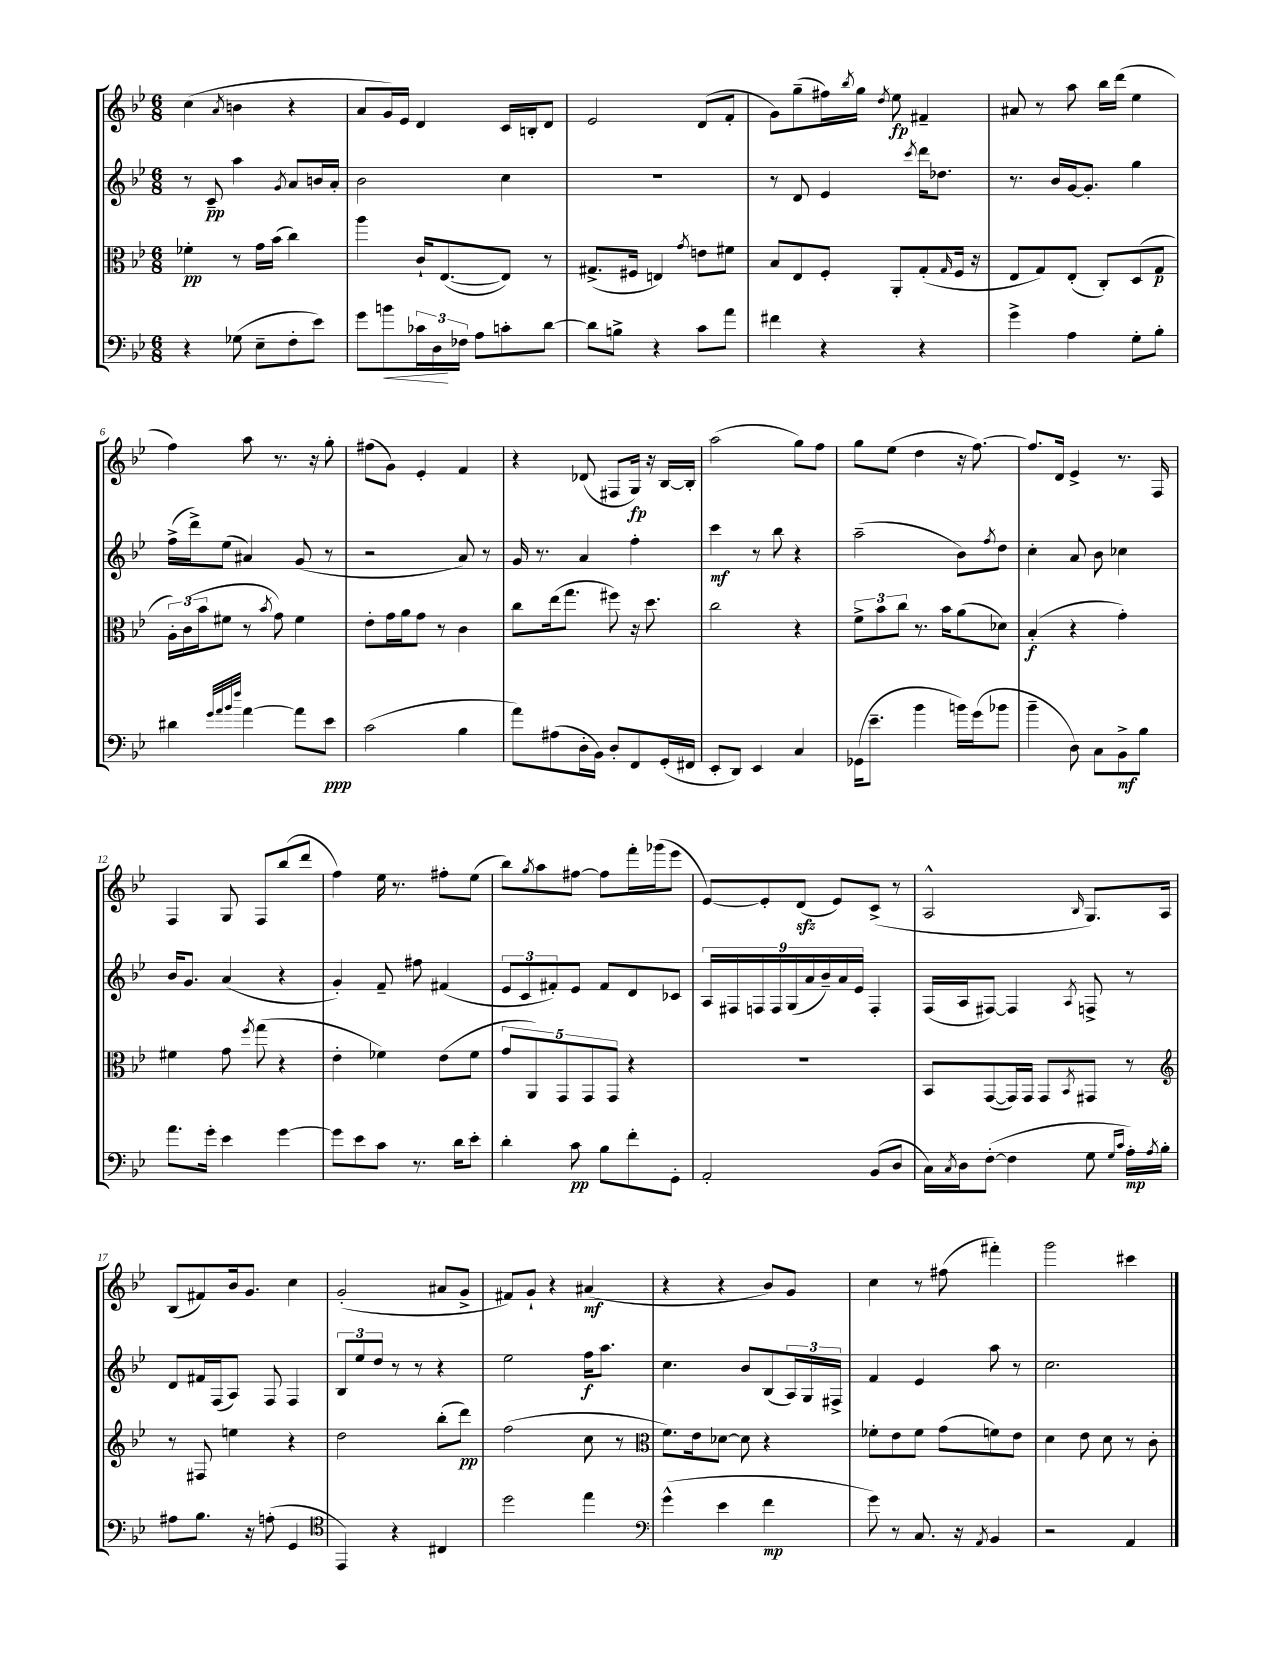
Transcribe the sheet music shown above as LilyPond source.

<<
\new StaffGroup <<
\new Staff = "s0" {
    \clef treble \key bes \major \numericTimeSignature \time 6/8
    c''4( \acciaccatura { a'8 } b'4 r4 |
    a'8 g'16) ees'16 d'4 c'16 b16-. d'8 |
    ees'2 d'8( f'8-. |
    g'8) g''8--( fis''16) \acciaccatura { bes''8 } g''16 \acciaccatura { d''8 } ees''8\fp fis'4-- |
    ais'8 r8 a''8 bes''16 d'''16( ees''4 |
    f''4) a''8 r8. r16 g''8-. |
    fis''8( g'8) ees'4-. f'4 |
    r4 des'8( fis8 g16\fp) r16 bes16~ bes16-. |
    a''2( g''8) f''8 |
    g''8 ees''8( d''4 r16 f''8.~) |
    f''8. d'16 ees'4-> r8. f16 |
    f4 g8 f8 bes''8( d'''8 |
    f''4) ees''16 r8. fis''8-. ees''8( |
    bes''8) \acciaccatura { g''8 } a''8 fis''8~ fis''8 f'''16-. ges'''16( ees'''8 |
    ees'8~) ees'8-. d'8\sfz( ees'8) c'8->( r8 |
    a2-^ \grace { bes16 } g8.) a16 |
    bes8( fis'8) bes'16 g'8. c''4 |
    g'2-.( ais'8 g'8-> |
    fis'8) g'8-! r4 ais'4\mf( |
    r4 r4 bes'8) g'8 |
    c''4 r8 fis''8( fis'''4-.) |
    g'''2 cis'''4 \bar "|." |
}
\new Staff = "s1" {
    \clef treble \key bes \major \numericTimeSignature \time 6/8
    r8 c'8--\pp a''4 \acciaccatura { g'8 } a'8 b'16 a'16-. |
    bes'2 c''4 |
    R2. |
    r8 d'8 ees'4 \acciaccatura { c'''8 } d'''16 des''8. |
    r8. bes'16 g'16~ g'8.-. g''4 |
    f''16->( d'''16->) ees''8( ais'4) g'8( r8 |
    r2 a'8) r8 |
    g'16 r8. a'4 f''4-. |
    c'''4\mf r8 bes''8 r4 |
    a''2--( bes'8) \acciaccatura { f''8 } d''8 |
    c''4-. a'8 bes'8 ces''4 |
    bes'16 g'8. a'4( r4 |
    g'4-.) f'8-- fis''8 fis'4( |
    \tuplet 3/2 { ees'8 c'8 fis'8-.) } ees'8 fis'8 d'8 ces'8 |
    \tuplet 9/8 { a16 fis16 f16 f16 g16( a'16 bes'16--) a'16 ees'16 } f4-. |
    f16( a16 fis8~) fis4 \acciaccatura { a8 } f8-> r8 |
    d'8 fis'16 f16( a8) f8 f4 |
    \tuplet 3/2 { bes8 ees''8 d''8 } r8 r8 r4 |
    ees''2 f''16\f a''8. |
    c''4. bes'8 bes8( \tuplet 3/2 { a16) g16 fis16-> } |
    f'4 ees'4 a''8 r8 |
    c''2. \bar "|." |
}
\new Staff = "s2" {
    \clef alto \key bes \major \numericTimeSignature \time 6/8
    fes'4-.\pp r8 g'16 bes'16( c''4) |
    a''4 c'16-! ees8.~( ees8) r8 |
    gis8.->( fis16 e4) \acciaccatura { g'8 } e'8 fis'8 |
    bes8 ees8 f8-. a,8-. g8-.( \grace { g16 } f16 r16 |
    ees8 g8) ees8-.( c8-.) d8( g8\p |
    \tuplet 3/2 { a16-.) c'16( bes'16 } fis'8 r8 \acciaccatura { bes'8 } g'8) fis'4 |
    ees'8-. g'16 a'16 g'8 r8 c'4 |
    c''8 ees''16( g''8. fis''8) r16 d''8. |
    c''2 r4 |
    \tuplet 3/2 { f'8-> bes'8 c''8 } r8. bes'16 a'8( des'8) |
    bes4-.\f( r4 g'4-.) |
    fis'4 g'8 \acciaccatura { f''8 } g''8( r4 |
    ees'4-. fes'4) ees'8( fes'8 |
    \tuplet 5/4 { g'8 a,8) g,8 g,8 g,8 } r4 |
    R2. |
    bes,8 g,8~( g,16) g,16 g,8 \acciaccatura { bes,8 } gis,8 r8 |
    \clef treble r8 fis8 e''4 r4 |
    d''2 bes''8-.( d'''8\pp) |
    f''2( c''8 r8 |
    \clef alto f'8.) ees'16 des'8~ des'8 r4 |
    fes'8-. ees'8 fes'8 g'8( f'8) ees'8 |
    d'4 ees'8 d'8 r8 c'8-. \bar "|." |
}
\new Staff = "s3" {
    \clef bass \key bes \major \numericTimeSignature \time 6/8
    r4 ges8( ees8-- f8-. ees'8) |
    g'8 b'8\< \tuplet 3/2 { ces'16 d16\! fes16 } a8 c'8-. d'8~ |
    d'8 b8-> r4 c'8 a'8 |
    fis'4 r4 r4 |
    g'4-> a4 g8-. bes8-. |
    dis'4 \grace { g'32 a'32 bes'32 f''32 } a'4~ a'8 ees'8\ppp |
    c'2( bes4 |
    a'8) ais8( d16-. bes,16) d8-. f,8 g,16-.( fis,16 |
    ees,8-. d,8) ees,4 c4 |
    ges,16( ees'8.-- bes'4 b'16) g'16( bes'8 |
    bes'4-- d8) c8 bes,8->\mf bes8 |
    a'8. g'16-. ees'4 g'4~ |
    g'8 ees'8 c'8 r8. d'16 ees'8-. |
    d'4-. c'8\pp bes8 f'8-. g,8-. |
    a,2-. bes,8( d8 |
    c16) \acciaccatura { c8 } d16 f8~-.( f4 g8 \grace { g16 c'16 } a16-.\mp) \acciaccatura { a8 } bes16-. |
    ais8 bes8. r16 a8-.( g,4 |
    \clef tenor ees,4) r4 cis4 |
    d''2 ees''4 |
    \clef bass g'4-^( ees'4 f'4\mp |
    g'8) r8 c8. r16 \acciaccatura { a,8 } bes,4 |
    r2 a,4 \bar "|." |
}
>>
>>
